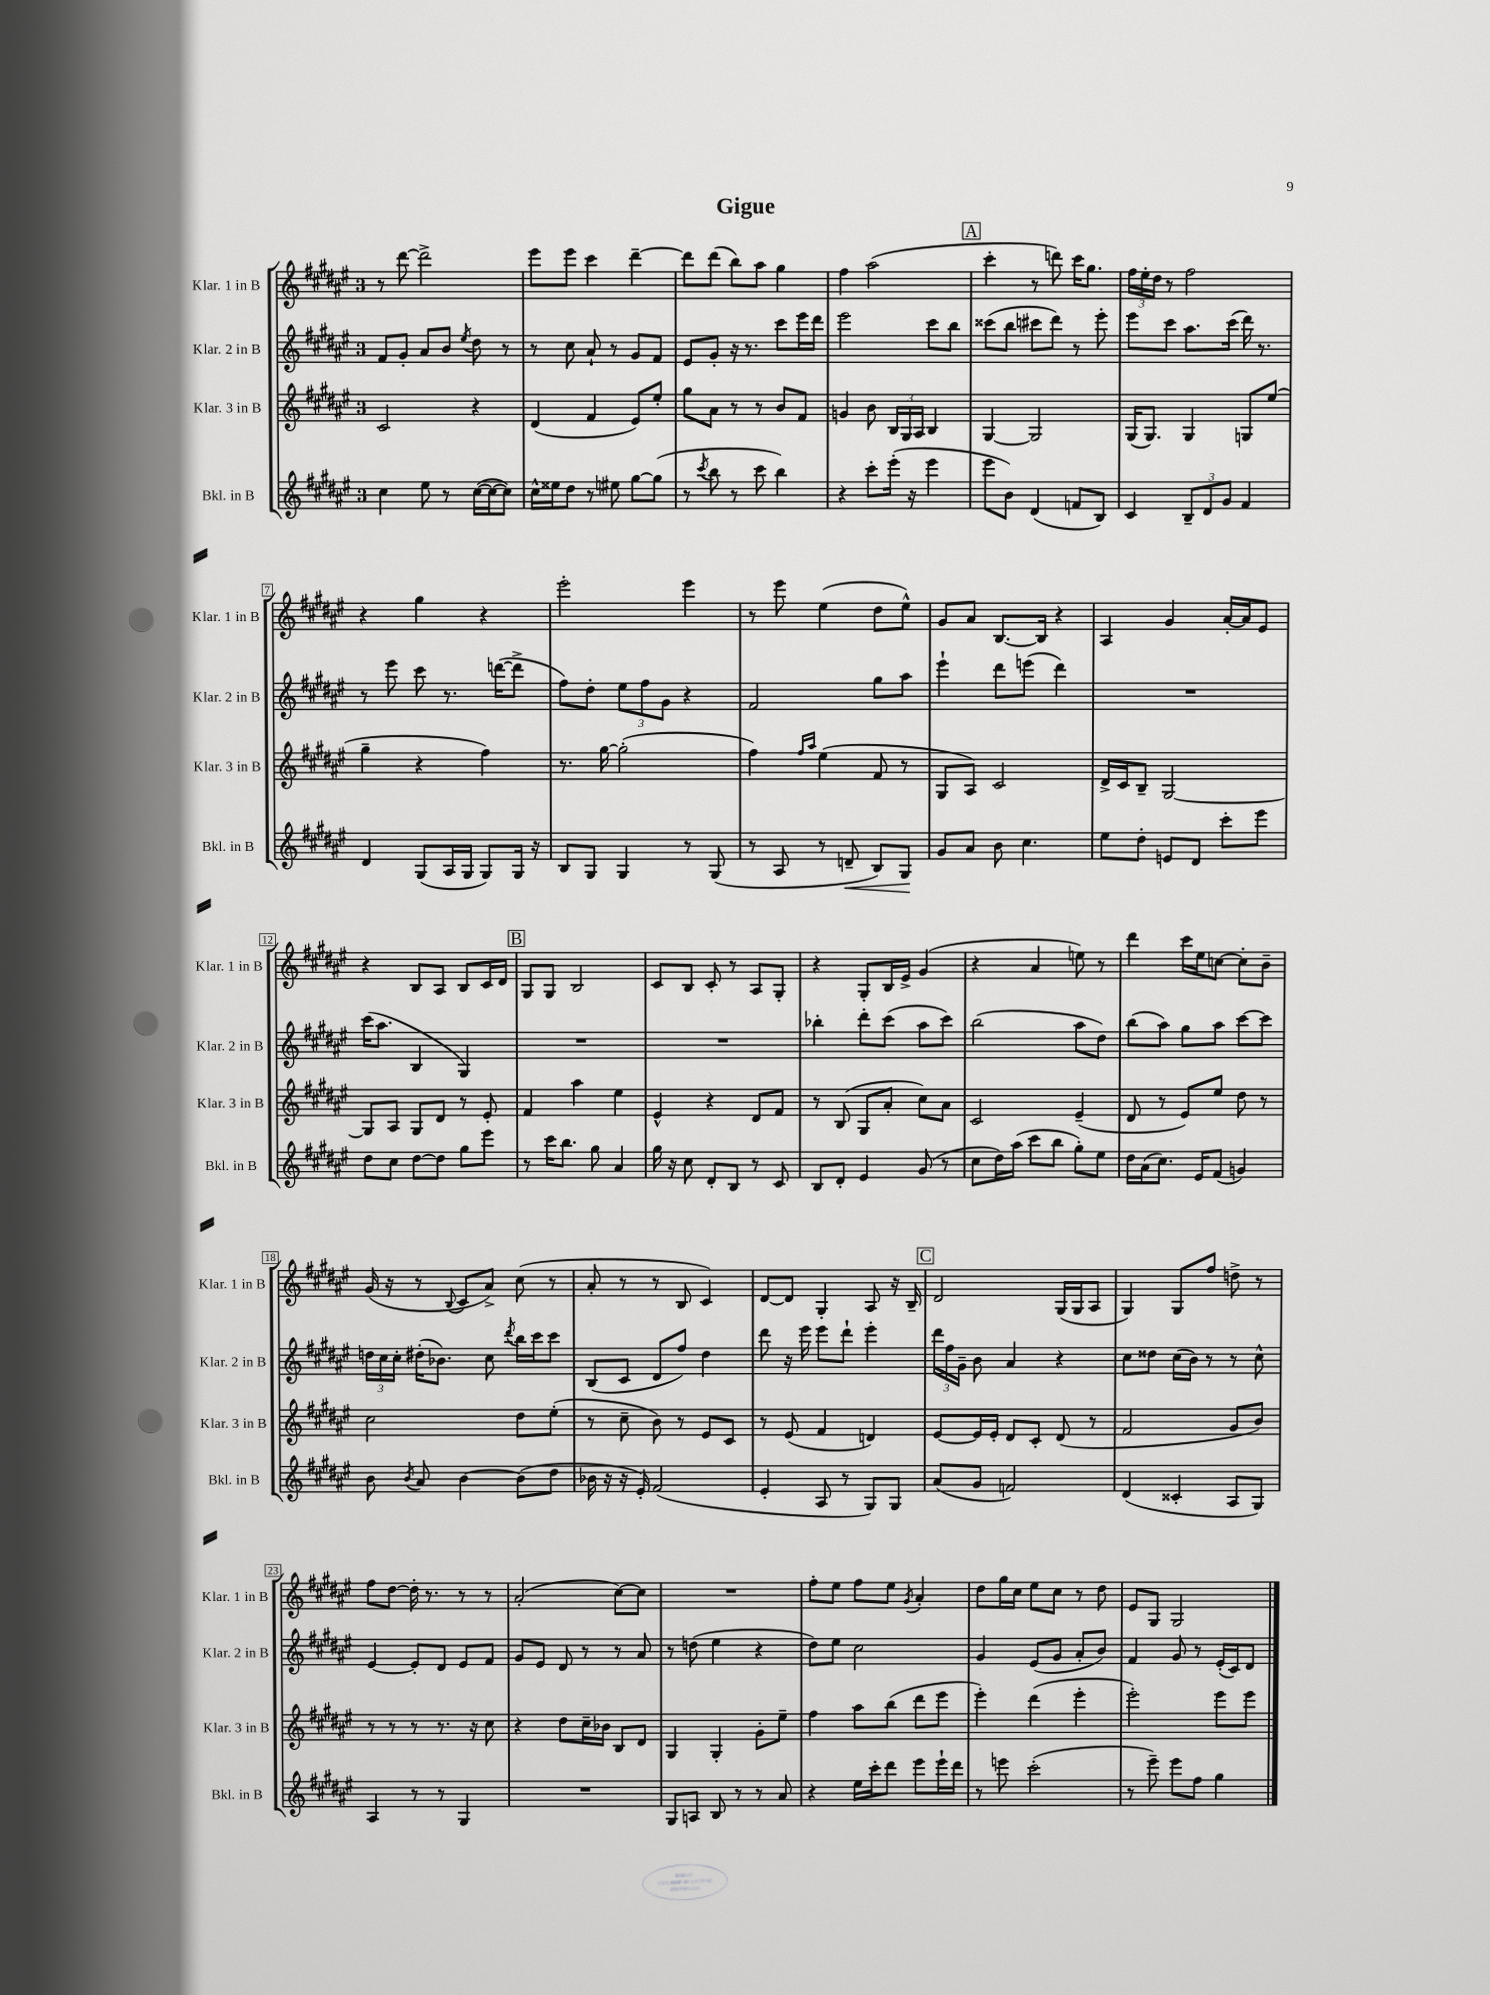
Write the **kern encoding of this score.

**kern	**kern	**kern	**kern
*staff4	*staff3	*staff2	*staff1
*clefG2	*clefG2	*clefG2	*clefG2
*k[f#c#g#d#a#e#]	*k[f#c#g#d#a#e#]	*k[f#c#g#d#a#e#]	*k[f#c#g#d#a#e#]
*M3/4	*M3/4	*M3/4	*M3/4
4cc#	2c#	8f#	8r
.	.	8g#'	[8ddd#
8ee#	.	8a#	2ddd#^]
8r	.	8b	.
.	.	8qee#	.
([16cc#	4r	8dd#	.
16cc#_	.	.	.
8cc#])	.	8r	.
=	=	=	=
16cc#^^	(4d#	8r	8eee#
16ee##	.	.	.
8dd#	.	8cc#	8eee#
8r	4f#	8a#`	4ccc#
8ee#	.	8r	.
[8gg#	8e#)	8g#	[4ddd#~
(8gg#]	8ee#'	8f#	.
=	=	=	=
8r	8gg#	8e#	8ddd#]
8qccc#	.	.	.
8bb	8a#	8g#'	(8ddd#
8r	8r	16r	8bb)
.	.	8.r	.
8ccc#	8r	.	8aa#
4bb)	8b	8ccc#	4gg#
.	8f#	16eee#	.
.	.	16ddd#	.
=	=	=	=
4r	4g	2eee#	4ff#
8ccc#'	8b	.	(2aa#
(16eee#'	24B	.	.
.	24G#	.	.
16r	.	.	.
.	24A#	.	.
4eee#	4B	8ccc#	.
.	.	8bb	.
=	=	=	=
8eee#	[4G#	(8ccc##	4ccc#'
8b)	.	8bb	.
(4d#	2G#]	8ccc#	8r
.	.	8ddd#)	8ddd)
8f	.	8r	16ccc#
.	.	.	8.gg#
8B)	.	8eee#'	.
=	=	=	=
4c#	(16G#	8eee#	24ff#
.	.	.	24ee#'
.	8.G#)	.	.
.	.	.	24dd#
.	.	8ccc#	8r
12B~	4G#	8.aa#	2ff#
12d#	.	.	.
12g#	.	.	.
.	.	(16ccc#	.
4f#	8G	16ddd#)	.
.	.	8.r	.
.	(8ee#	.	.
=	=	=	=
4d#	4gg#~	8r	4r
.	.	8eee#	.
(8G#	4r	8ccc#	4gg#
16A#	.	8.r	.
16G#	.	.	.
8G#)	4ff#)	.	4r
.	.	([16ddd	.
16G#	.	8ddd^]	.
16r	.	.	.
=	=	=	=
8B	8.r	8ff#)	2eee#'
8G#	.	8dd#'	.
.	[16gg#	.	.
4G#	(2gg#']	12ee#	.
.	.	12ff#	.
.	.	12g#	.
8r	.	4r	4eee#
(8G#	.	.	.
=	=	=	=
8r	4ff#)	2f#	8r
8A#	.	.	8eee#
.	16qqff#	.	.
.	16qqaa#	.	.
8r	(4ee#	.	(4ee#
8d~	.	.	.
8B)	8f#	8gg#	8dd#
8G#	8r	8aa#	8ee#^^)
=	=	=	=
8g#	8G#	4eee#`	8g#
8a#	8A#)	.	8a#
8b	2c#	8ddd#	[8.B
4.cc#	.	(8eee	.
.	.	.	16B]
.	.	4ddd#)	4r
=	=	=	=
8ee#	16d#^	2.r	4A#
.	16c#	.	.
8dd#'	8B~	.	.
8e	[2G#	.	4g#
8d#	.	.	.
8ccc#'	.	.	[16a#'
.	.	.	16a#]
8eee#	.	.	8e#
=	=	=	=
8dd#	8G#]	(16ccc#	4r
.	.	8.aa#	.
8cc#	8A#	.	.
[8dd#	8G#	4B	8B
8dd#]	8d#	.	8A#
8gg#	8r	4G#)	8B
8eee#	8e#'	.	16c#
.	.	.	16d#
=	=	=	=
8r	4f#	2.r	8G#
16ccc#	.	.	8G#
8.bb	.	.	.
.	4aa#	.	2B
8gg#	.	.	.
4a#	4ee#	.	.
=	=	=	=
16gg#	4e#^^	2.r	8c#
16r	.	.	.
8cc#	.	.	8B
8d#'	4r	.	8c#'
8B	.	.	8r
8r	8d#	.	8A#
8c#	8f#	.	8G#'
=	=	=	=
8B	8r	4bb-'	4r
8d#'	(8B	.	.
4e#	8G#	8ddd#'	8G#'
.	8a#'	(8ccc#	16B
.	.	.	16e#^
(8g#	8cc#)	8aa#	(4g#
8r	8a#	8ccc#)	.
=	=	=	=
8cc#	2c#	(2bb	4r
16dd#)	.	.	.
(16aa#	.	.	.
8ccc#	.	.	4a#
8bb	.	.	.
8gg#')	(4e#~	8aa#	8ee)
8ee#	.	8dd#)	8r
=	=	=	=
16dd#	8d#	(8bb	4ddd#
(16a#	.	.	.
8.cc#)	8r	8aa#)	.
.	8e#)	8gg#	16ccc#
16e#	.	.	16ee#
(8f#	8ee#	8aa#	[8cc
4g)	8dd#	[8ccc#	8cc']
.	8r	8ccc#]	8b~
=	=	=	=
8b	2cc#	24dd	(16g#
.	.	24cc#	.
.	.	.	16r
.	.	24cc#'	.
8qb	.	.	.
8a#	.	(16dd#'	8r
.	.	8.b-)	.
.	.	.	8qqB
[4b	.	.	8c#
.	.	8cc#	8a#^)
.	.	8qddd#	.
(8b]	8dd#	16bb	(8cc#
.	.	16ccc#	.
8dd#	(8ee#'	8ccc#	8r
=	=	=	=
16b-	8r	(8B	8a#'
16r	.	.	.
16r	8cc#~	8c#	8r
16e#')	.	.	.
(2f#	8b)	8d#	8r
.	8r	8ff#)	8B
.	8e#	4dd#	4c#)
.	8c#	.	.
=	=	=	=
4e#'	8r	8ddd#	[8d#
.	(8e#	16r	8d#]
.	.	16eee#	.
8A#	4f#	8eee#	4G#'
8r	.	8ddd#`	.
8G#)	4d)	4eee#'	8A#
8G#	.	.	16r
.	.	.	16B~
=	=	=	=
(8a#	[8e#	24ddd#	2d#
.	.	24ff#	.
.	.	24g#~	.
8g#	16e#]	8b	.
.	16e#'	.	.
2f)	8d#	4a#	.
.	8c#'	.	.
.	(8d#	4r	(16G#
.	.	.	16G#
.	8r	.	8A#
=	=	=	=
(4d#	2f#	8cc#	4G#)
.	.	8dd##	.
4c##'	.	(16cc#	8G#
.	.	16b)	.
.	.	8r	8ff#
8A#	8g#	8r	8dd^
8G#)	8b)	8cc#^^	8r
=	=	=	=
4A#	8r	[4e#	8ff#
.	8r	.	[8dd#
8r	8r	8e#']	16dd#']
.	.	.	8.r
8r	8.r	8d#	.
4G#	.	8e#	8r
.	16r	.	.
.	8cc#	8f#	8r
=	=	=	=
2.r	4r	8g#	(2a#'
.	.	8e#	.
.	8dd#	8d#	.
.	16cc#~	8r	.
.	16b-	.	.
.	8B	8r	[8cc#)
.	8d#	8a#	8cc#]
=	=	=	=
8G#	4G#	8r	2.r
8A	.	(8dd	.
8B	4G#'	4ee#	.
8r	.	.	.
8r	8g#'	4r	.
8a#	8ee#~	.	.
=	=	=	=
4r	4ff#	8dd#)	8ff#'
.	.	8ee#	8ee#
16ee#	8aa#	2cc#	8ff#
16ccc#'	.	.	.
8ddd#	(8bb	.	8ee#
.	.	.	8qg#
8eee#	8ddd#	.	4a#'
16eee#`	8eee#	.	.
16ddd#	.	.	.
=	=	=	=
8r	4eee#')	4g#	8dd#
8eee	.	.	16gg#
.	.	.	16cc#
(2ccc#'	(4ddd#	(8e#	8ee#
.	.	8g#	8cc#
.	4eee#'	8a#'	8r
.	.	8b)	8dd#
=	=	=	=
8r	2eee#')	4f#	8e#
8eee#~)	.	.	8G#
8eee#	.	8g#	2G#
8ff#	.	8r	.
4gg#	8eee#	(16e#'	.
.	.	16c#)	.
.	8eee#	8d#	.
==	==	==	==
*-	*-	*-	*-
